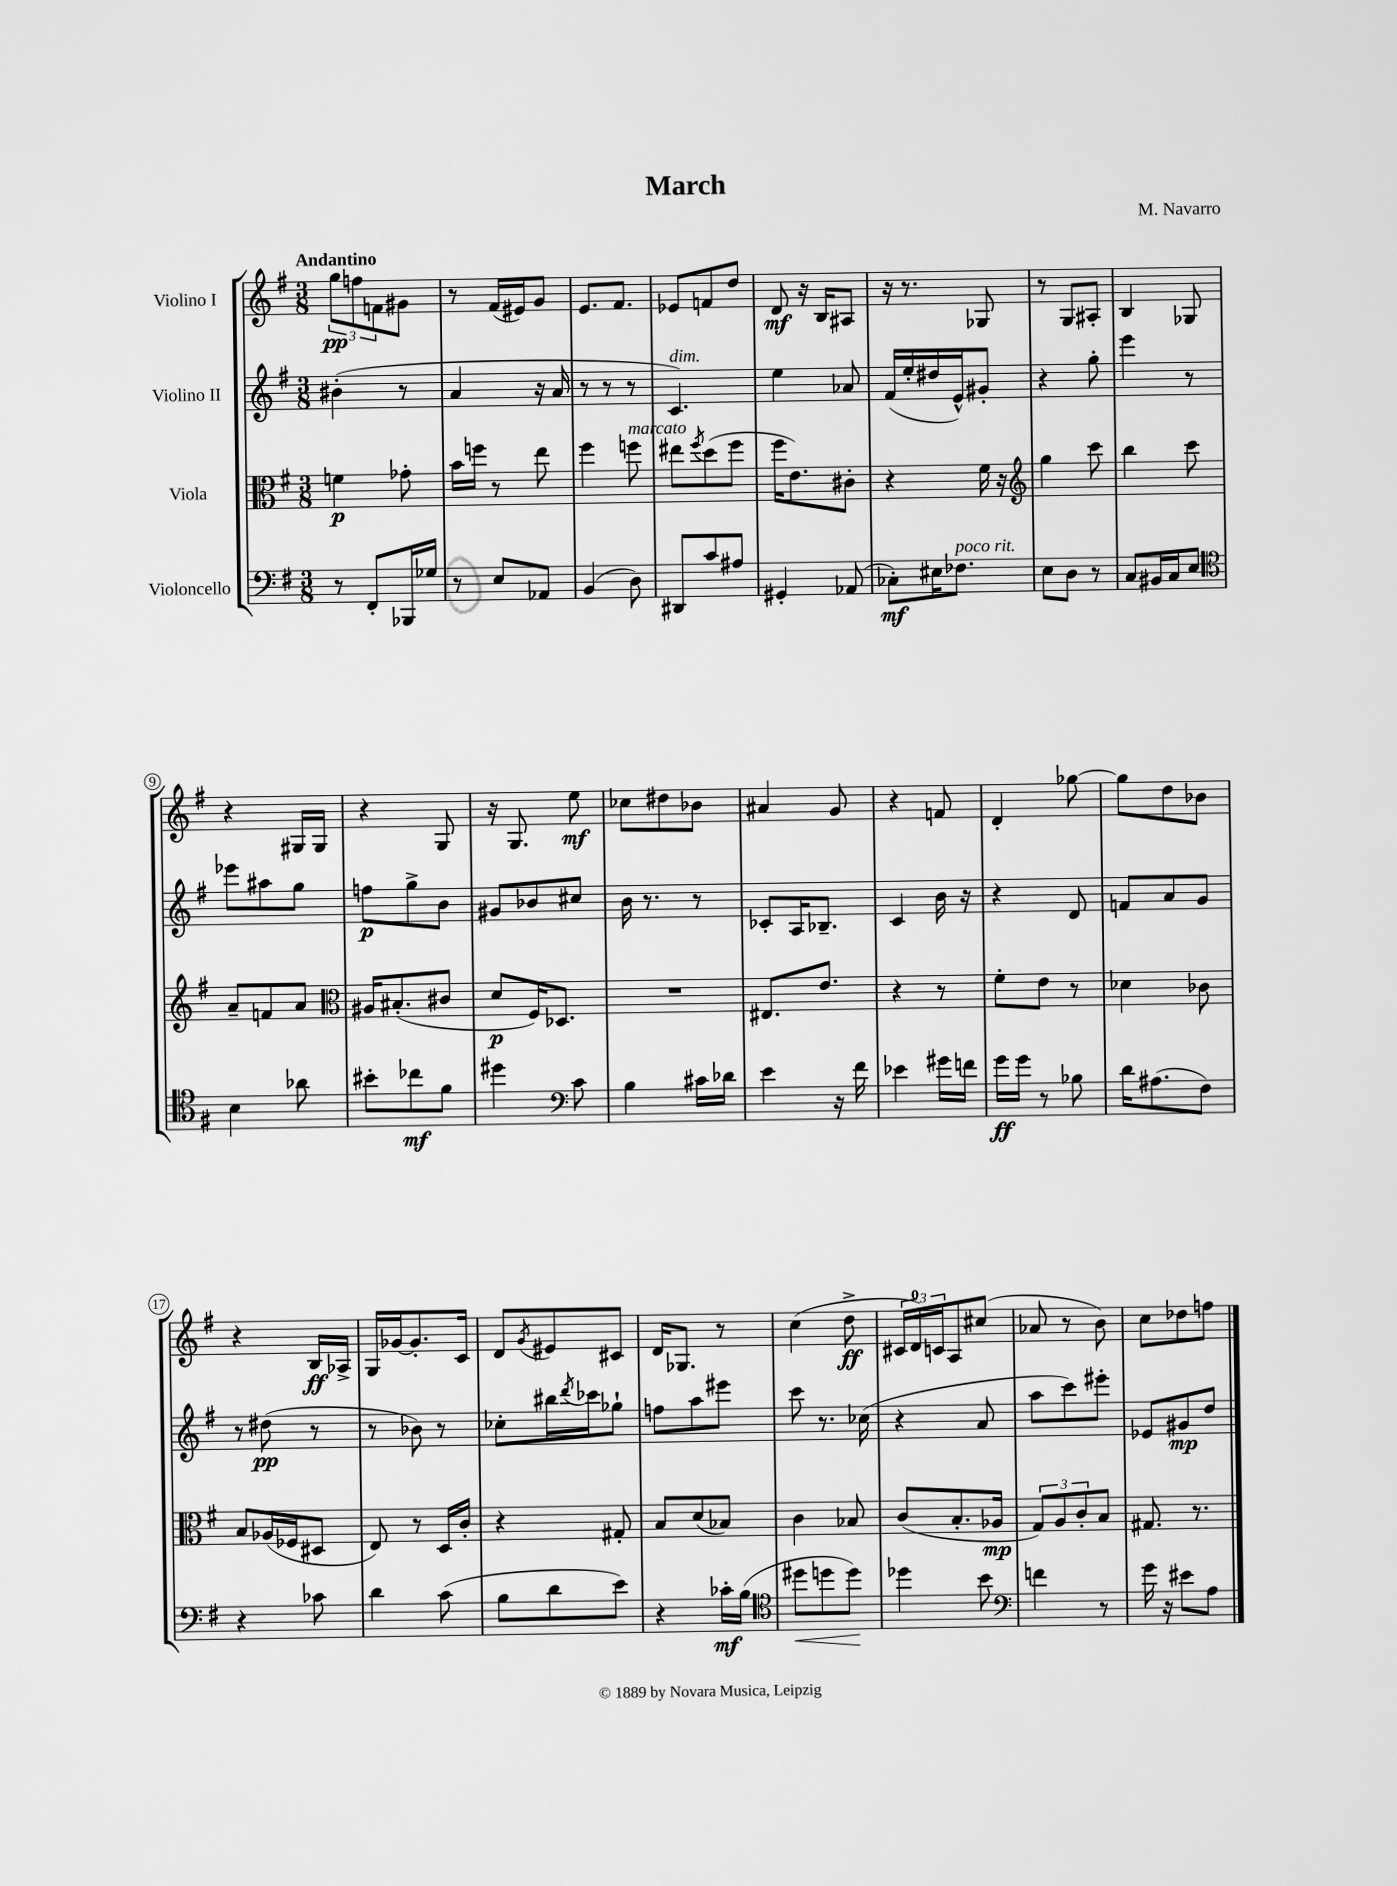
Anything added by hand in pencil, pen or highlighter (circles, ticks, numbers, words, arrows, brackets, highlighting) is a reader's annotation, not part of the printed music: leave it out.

**kern	**dynam	**kern	**dynam	**kern	**dynam	**kern	**dynam
*part4	*part4	*part3	*part3	*part2	*part2	*part1	*part1
*staff4	*staff4	*staff3	*staff3	*staff2	*staff2	*staff1	*staff1
*I"Violoncello	*	*I"Viola	*	*I"Violino II	*	*I"Violino I	*
*clefF4	*	*clefC3	*	*clefG2	*	*clefG2	*
*k[f#]	*	*k[f#]	*	*k[f#]	*	*k[f#]	*
*M3/8	*	*M3/8	*	*M3/8	*	*M3/8	*
=1	=1	=1	=1	=1	=1	=1	=1
!	!	!	!	!	!	!LO:TX:a:B:t=Andantino	!
8r	.	4fn\	p	(4b#X'\	.	12gg\L	pp
.	.	.	.	.	.	12ffn\	.
8FF#'/L	.	.	.	.	.	.	.
.	.	.	.	.	.	12fn\	.
16BBB-X/L	.	8g-X'\	.	8r	.	8g#X\J	.
16G-X/JJ	.	.	.	.	.	.	.
=2	=2	=2	=2	=2	=2	=2	=2
8r	.	16b\LL	.	4a/	.	8r	.
.	.	16ffn\JJ	.	.	.	.	.
8E/L	.	8r	.	.	.	(16f#/LL	.
.	.	.	.	.	.	16e#X/J)	.
8AA-X/J	.	8ee\	.	16r	.	8g/J	.
.	.	.	.	16a/	.	.	.
=3	=3	=3	=3	=3	=3	=3	=3
(4BB/	.	4ff#\	.	8r	.	8.e/L	.
.	.	.	.	8r	.	.	.
.	.	.	.	.	.	8.f#/J	.
!	!	!LO:TX:a:i:t=marcato	!	!	!	!	!
8D\)	.	8ffn\	.	8r	.	.	.
=4	=4	=4	=4	=4	=4	=4	=4
!	!	!	!	!LO:TX:a:i:t=dim.	!	!	!
8DD#X/L	.	8ee#X\L	.	4.c/)	.	8e-X/L	.
.	.	8qff#/	.	.	.	.	.
8c/	.	(8dd\	.	.	.	8fn/	.
8A#X/J	.	8ff#\J	.	.	.	8dd/J	.
=5	=5	=5	=5	=5	=5	=5	=5
4GG#X'/	.	16ff#\KL	.	4ee\	.	8d/	mf
.	.	8.e\)	.	.	.	.	.
.	.	.	.	.	.	16r	.
.	.	.	.	.	.	16B/KL	.
(8AA-X/	.	8c#X'\J	.	8a-X/	.	8A#X/J	.
=6	=6	=6	=6	=6	=6	=6	=6
8C-X'\L)	mf	4r	.	(16f#/LL	.	16r	.
.	.	.	.	16ee'/	.	8.r	.
16E#X\K	.	.	.	16dd#X/	.	.	.
!LO:TX:a:i:t=poco rit.	!	!	!	!	!	!	!
8.F-X\J	.	.	.	16e^^/J)	.	.	.
.	.	16f#\	.	8g#X'/J	.	8G-X/	.
.	.	16r	.	.	.	.	.
=7	=7	=7	=7	=7	=7	=7	=7
*	*	*clefG2	*	*	*	*	*
8E\L	.	4gg\	.	4r	.	8r	.
8D\J	.	.	.	.	.	8G/L	.
8r	.	8ccc\	.	8gg'\	.	8A#X'/J	.
=8	=8	=8	=8	=8	=8	=8	=8
8C/L	.	4bb\	.	4eee\	.	4B/	.
16BB#X/L	.	.	.	.	.	.	.
16C/J	.	.	.	.	.	.	.
8E/J	.	8ccc\	.	8r	.	8G-X/	.
!!LO:LB:g=z
=9	=9	=9	=9	=9	=9	=9	=9
*clefC4	*	*	*	*	*	*	*
4B\	.	8a~/L	.	8eee-X\L	.	4r	.
.	.	8fn/	.	8aa#X\	.	.	.
8a-X\	.	8a/J	.	8gg\J	.	16G#X/LL	.
.	.	.	.	.	.	16G#/JJ	.
=10	=10	=10	=10	=10	=10	=10	=10
*	*	*clefC3	*	*	*	*	*
8b#X'\L	.	16A#X/KL	.	8ffn\L	p	4r	.
.	.	(8.B#X'/	.	.	.	.	.
8cc-X\	mf	.	.	8gg^\	.	.	.
8f#\J	.	8c#X/J	.	8b\J	.	8G/	.
=11	=11	=11	=11	=11	=11	=11	=11
4dd#X\	.	8d/L	p	8g#X/L	.	16r	.
.	.	.	.	.	.	8.G/	.
.	.	16F#/K)	.	8b-X/	.	.	.
.	.	8.D-X/J	.	.	.	.	.
*clefF4	*	*	*	*	*	*	*
8c\	.	.	.	8cc#X/J	.	8ee\	mf
=12	=12	=12	=12	=12	=12	=12	=12
4B\	.	4.r	.	16b\	.	8cc-X\L	.
.	.	.	.	8.r	.	.	.
.	.	.	.	.	.	8dd#X\	.
16c#X\LL	.	.	.	8r	.	8b-X\J	.
16d-X\JJ	.	.	.	.	.	.	.
=13	=13	=13	=13	=13	=13	=13	=13
4e\	.	8.E#X/L	.	8c-X'/L	.	4a#X/	.
.	.	.	.	16A/K	.	.	.
.	.	8.e/J	.	8.B-X~/J	.	.	.
16r	.	.	.	.	.	8g/	.
16f#\	.	.	.	.	.	.	.
=14	=14	=14	=14	=14	=14	=14	=14
4e-X\	.	4r	.	4c/	.	4r	.
16g#X\LL	.	8r	.	16b\	.	8fn/	.
16fn\JJ	.	.	.	16r	.	.	.
=15	=15	=15	=15	=15	=15	=15	=15
16g\LL	ff	8f#'\L	.	4r	.	4d'/	.
16g\JJ	.	.	.	.	.	.	.
8r	.	8e\J	.	.	.	.	.
8B-X\	.	8r	.	8d/	.	[8gg-X\	.
=16	=16	=16	=16	=16	=16	=16	=16
16d\KL	.	4d-X\	.	8fn/L	.	8gg-\L]	.
(8.A#X\	.	.	.	.	.	.	.
.	.	.	.	8a/	.	8dd\	.
8F#\J)	.	8c-X\	.	8g/J	.	8b-X\J	.
!!LO:LB:g=z
=17	=17	=17	=17	=17	=17	=17	=17
4r	.	8B/L	.	8r	.	4r	.
.	.	(16A-X/L	.	(8dd#X\	pp	.	.
.	.	16F-X/J	.	.	.	.	.
8c-X\	.	8D#X/J	.	8r	.	16B/LL	ff
.	.	.	.	.	.	16A-X^/JJ	.
=18	=18	=18	=18	=18	=18	=18	=18
4d\	.	8E/)	.	8r	.	16G/LL	.
.	.	.	.	.	.	[16g-X/J	.
.	.	8r	.	8b-X\)	.	8.g-'/]	.
(8c\	.	16D/LL	.	8r	.	.	.
.	.	16c'/JJ	.	.	.	16c/Jk	.
=19	=19	=19	=19	=19	=19	=19	=19
8B\L	.	4r	.	8cc-X'\L	.	8d/L	.
.	.	.	.	.	.	8qg/	.
8d\	.	.	.	16bb#X\L	.	8e#X/	.
.	.	.	.	8qddd/	.	.	.
.	.	.	.	16ccc-X\J	.	.	.
8e\J)	.	8G#X'/	.	8gg-X`\J	.	8c#X/J	.
=20	=20	=20	=20	=20	=20	=20	=20
4r	.	8B/L	.	8ffn\L	.	16d/KL	.
.	.	.	.	.	.	8.G-X/J	.
.	.	(8d/	.	8aa\	.	.	.
16c-X'\LL	mf	8B-X/J)	.	8eee#X\J	.	8r	.
(16B\JJ	.	.	.	.	.	.	.
=21	=21	=21	=21	=21	=21	=21	=21
*clefC4	*	*	*	*	*	*	*
!	!LO:HP:b	!	!	!	!	!	!
8dd#X\L	<	4c\	.	8ccc\	.	(4cc\	.
8ddn\	.	.	.	8.r	.	.	.
8dd\J)	.	8B-X/	.	.	.	8dd^\	ff
.	.	.	.	(16cc-X\	.	.	.
.	[	.	.	.	.	.	.
=22	=22	=22	=22	=22	=22	=22	=22
4dd-X\	.	(8c/L	.	4r	.	24c#X/LL	.
.	.	.	.	.	.	24d/)	.
.	.	.	.	.	.	24cn/J	.
.	.	8.B'/	.	.	.	8A/	.
8b\	.	.	.	8a/	.	(8cc#X/J	.
.	.	16A-X/Jk	mp	.	.	.	.
=23	=23	=23	=23	=23	=23	=23	=23
*clefF4	*	*	*	*	*	*	*
4fn\	.	12G/L)	.	8aa\L	.	8a-X/	.
.	.	12A/	.	.	.	.	.
.	.	.	.	8ccc\)	.	8r	.
.	.	12c'/	.	.	.	.	.
8r	.	8B/J	.	8eee#X'\J	.	8b\)	.
=24	=24	=24	=24	=24	=24	=24	=24
16g\	.	8.G#X/	.	8e-X/L	.	8cc\L	.
16r	.	.	.	.	.	.	.
8e#X\L	.	.	.	8g#X/	mp	8dd-X\	.
.	.	8.r	.	.	.	.	.
8A\J	.	.	.	8dd/J	.	8ffn\J	.
==	==	==	==	==	==	==	==
*-	*-	*-	*-	*-	*-	*-	*-
